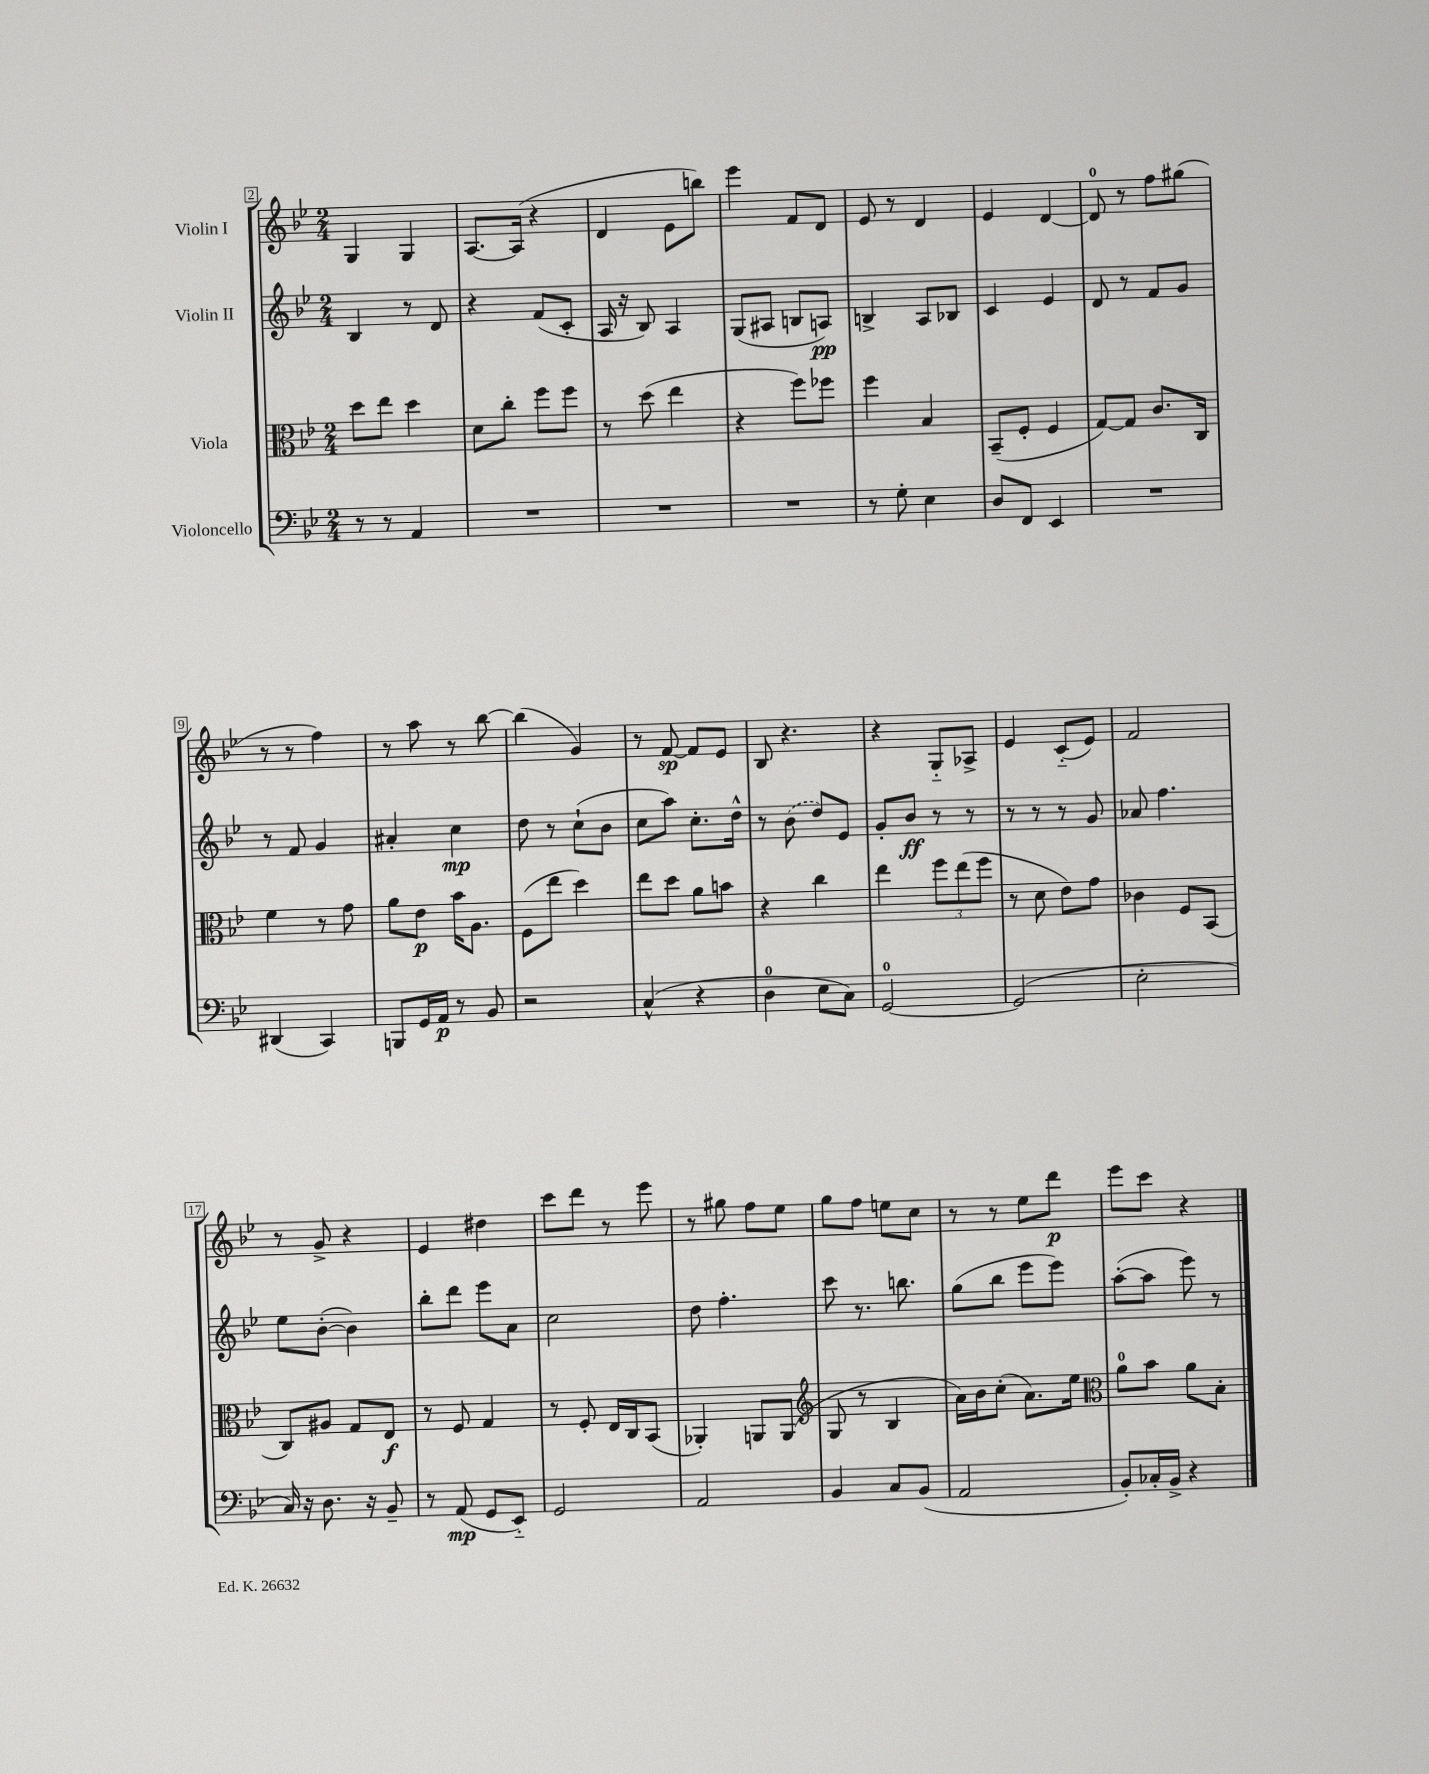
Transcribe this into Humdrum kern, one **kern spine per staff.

**kern	**kern	**kern	**kern
*staff4	*staff3	*staff2	*staff1
*clefF4	*clefC3	*clefG2	*clefG2
*k[b-e-]	*k[b-e-]	*k[b-e-]	*k[b-e-]
*M2/4	*M2/4	*M2/4	*M2/4
8r	8dd	4B-	4G
8r	8ee-	.	.
4AA	4dd	8r	4G
.	.	8d	.
=	=	=	=
2r	8d	4r	[8.A
.	8cc'	.	.
.	.	.	(16A]
.	8ff	(8f	4r
.	8ff	8c'	.
=	=	=	=
2r	8r	16A	4d
.	.	16r	.
.	(8dd	8B-)	.
.	4ee-	4A	8e-
.	.	.	8bb)
=	=	=	=
2r	4r	(8G	4eee-
.	.	8A#	.
.	8ff)	8B	8f
.	8ff-	8A)	8d
=	=	=	=
8r	4ff	4B^	8e-
8G'	.	.	8r
4E-	4B-	8A	4d
.	.	8B-	.
=	=	=	=
8D	(8BB-~	4c	4e-
8FF	8F'	.	.
4EE-	4F	4e-	[4d
=	=	=	=
2r	[8G)	8d	8d]
.	8G]	8r	8r
.	8.c	8f	8ff
.	.	8g	(8gg#
.	16C	.	.
=	=	=	=
(4DD#	4f	8r	8r
.	.	8f	8r
4CC)	8r	4g	4ff)
.	8g	.	.
=	=	=	=
8BBB	8a	4a#'	8r
16GG	8e-	.	8aa
16AA	.	.	.
8r	16b-	4cc	8r
.	8.A	.	.
8BB-	.	.	[8bb-
=	=	=	=
2r	(8F	8dd	(4bb-]
.	8ee-	8r	.
.	4dd)	(8cc`	4g)
.	.	8b-	.
=	=	=	=
(4C^^	8ee-	8cc	8r
.	8dd	8aa)	[8f
4r	8a	8.cc'	8f]
.	8b	.	8e-
.	.	16dd^^	.
=	=	=	=
4D	4r	8r	8B-
.	.	(8b-	4.r
8E-	4cc	8dd)	.
8C)	.	8e-	.
=	=	=	=
[2GG	4ee-	8g'	4r
.	.	8b-	.
.	12ff	8r	8G'~
.	(12ee-	.	.
.	.	8r	8A-^
.	12ff	.	.
=	=	=	=
(2GG]	8r	8r	4e-
.	8d	8r	.
.	8e-)	8r	(8c'~
.	8g	8g	8e-)
=	=	=	=
2E-'	4c-	8a-	2f
.	.	4.ff	.
.	8F	.	.
.	(8BB-	.	.
=	=	=	=
16C)	8C)	8ee-	8r
16r	.	.	.
8.D	8A#	([8b-'	8g^
.	8G	4b-])	4r
16r	.	.	.
8BB-~	8E-	.	.
=	=	=	=
8r	8r	8bb-'	4e-
(8AA	8F	8ddd	.
8GG	4G	8eee-	4dd#
8EE-'~)	.	8a	.
=	=	=	=
2GG	8r	2cc	8ccc
.	8F'	.	8ddd
.	16E-	.	8r
.	16C	.	.
.	(8BB-	.	8eee-
=	=	=	=
2AA	4AA-')	8dd	8r
.	.	4.ff'	8gg#
.	8AA	.	8ff
.	(8AA	.	8ee-
=	=	=	=
*	*clefG2	*	*
4BB-	8G	8ccc	8gg
.	8r	8.r	8ff
8C	4B-	.	8ee
.	.	8.bb	.
(8BB-	.	.	8cc
=	=	=	=
2AA	16a)	(8gg	8r
.	16b-	.	.
.	(8cc'	8bb-	8r
.	8.a)	8eee-	8ee-
.	.	8eee-)	8ddd
.	16ee-	.	.
=	=	=	=
*	*clefC3	*	*
8BB-')	8a	([8aa'	8eee-
16C-'	8b-	8aa]	8ccc
16BB-^	.	.	.
4r	8a	8eee-)	4r
.	8B-'	8r	.
==	==	==	==
*-	*-	*-	*-
